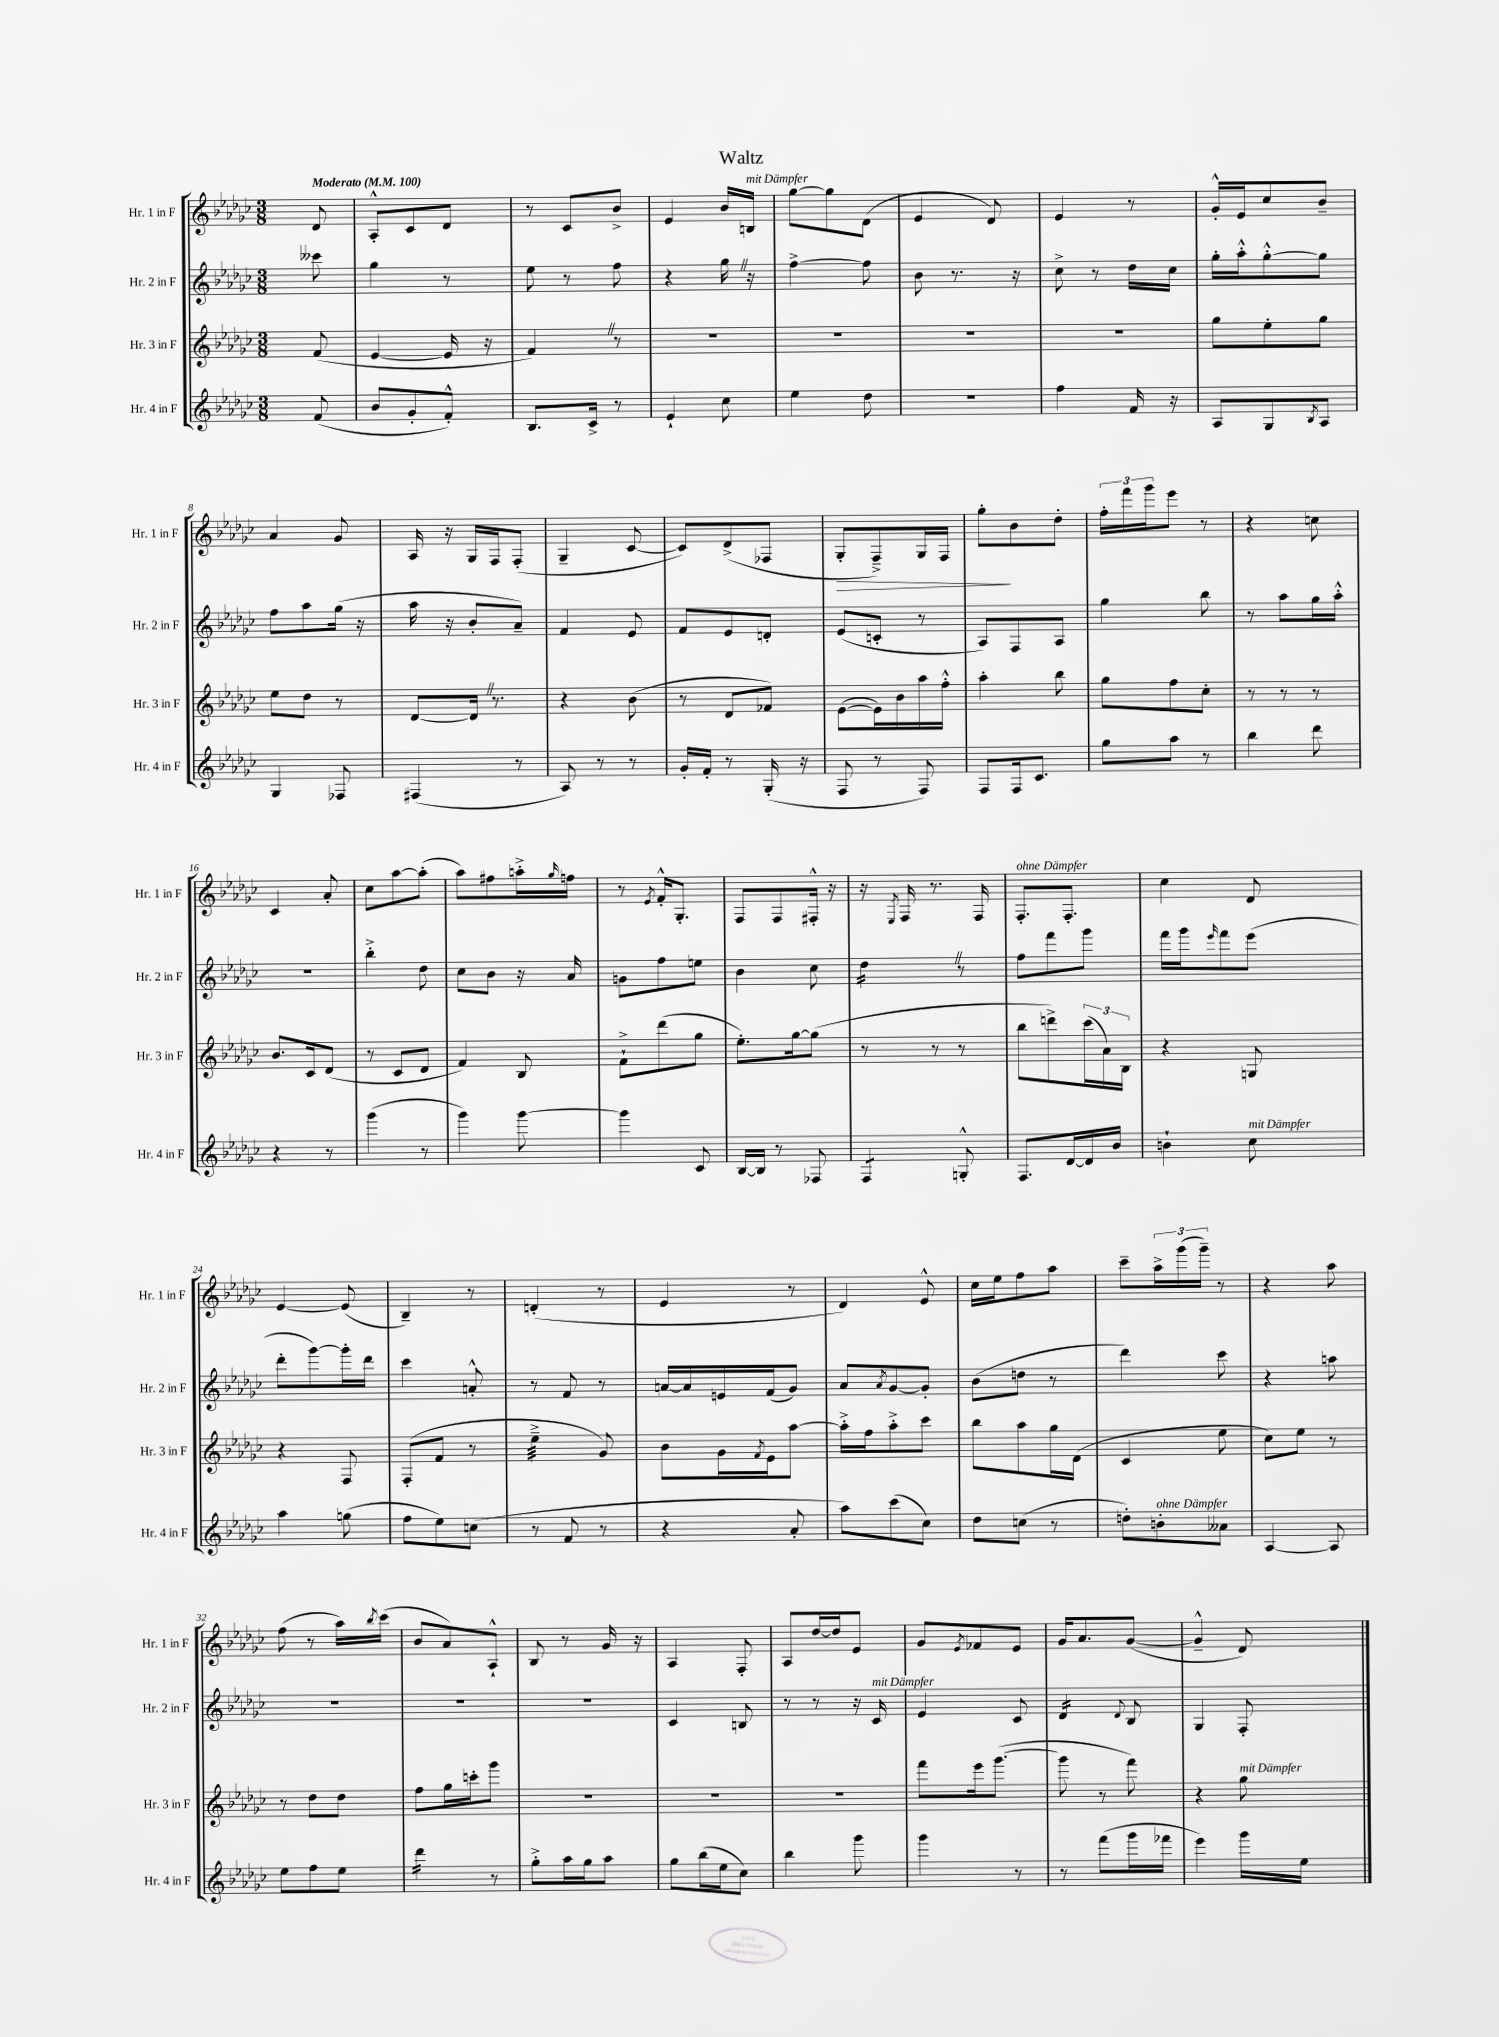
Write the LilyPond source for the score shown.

\header { title = "Waltz" }
<<
\new StaffGroup <<
\new Staff = "s0" \with { instrumentName = "Hr. 1 in F" shortInstrumentName = "Hr. 1 in F" } {
    \clef treble \key ges \major \numericTimeSignature \time 3/8 \partial 8 \tempo "Moderato" 4 = 100
    des'8 |
    aes8-.-^ ces'8 des'8 |
    r8 ces'8 bes'8-> |
    ees'4 bes'16 b16^\markup { \italic "mit Dämpfer" } |
    ges''8~ ges''8 des'8( |
    ees'4 des'8) |
    ees'4 r8 |
    ges'16-.-^ ees'16 ces''8 bes'8-- |
    aes'4 ges'8 |
    aes16 r16 ges16 f16 f8-.( |
    ges4-- ces'8~ |
    ces'8) des'8->( fes8 |
    ges8-.\> f8--->) ges16 f16 |
    ges''8-.\! bes'8 des''8-. |
    \tuplet 3/2 { f''16-. f'''16 ges'''16 } ees'''8 r8 |
    r4 c''8 |
    ces'4 aes'8-. |
    ces''8 aes''8~ aes''8-.( |
    aes''8) fis''8 a''16-.-> \grace { ges''16 } f''16 |
    r8 \acciaccatura { ees'8 } f'16-.-^ ges8.-. |
    f8 f8 fis16-.-^ r16 |
    r16 \acciaccatura { ees8 } f16 r8. f16 |
    f8.-.^\markup { \italic "ohne Dämpfer" } f8.-. |
    ces''4 des'8 |
    ees'4~ ees'8( |
    bes4--) r8 |
    d'4-.( r8 |
    ees'4 r8 |
    des'4) ees'8-^ |
    ces''16 ees''16 f''8 aes''8 |
    ces'''8-- \tuplet 3/2 { aes''16-> ges'''16( ges'''16--) } r8 |
    r4 aes''8 |
    f''8( r8 aes''16) \acciaccatura { bes''8 } ces'''16( |
    bes'8 aes'8) aes8-!-^ |
    bes8 r8 ges'16 r16 |
    aes4 f8-. |
    aes8 des''16~ des''16 ees'8 |
    ges'8 \acciaccatura { ees'8 } fes'8 ees'8 |
    ges'16 aes'8. ges'8~( |
    ges'4---^ des'8) \bar "|." |
}
\new Staff = "s1" \with { instrumentName = "Hr. 2 in F" shortInstrumentName = "Hr. 2 in F" } {
    \clef treble \key ges \major \numericTimeSignature \time 3/8 \partial 8
    ceses'''8 |
    ges''4 r8 |
    ees''8 r8 f''8 |
    r4 ges''16 \once \override BreathingSign.text = \markup { \musicglyph "scripts.caesura.straight" } \breathe r16 |
    f''4~-> f''8 |
    bes'8 r8. r16 |
    ces''8-> r8 des''16 ces''16 |
    ges''16-. aes''16-.-^ ges''8~-.-^ ges''8 |
    f''8 aes''8 ges''16( r16 |
    aes''16 r16 bes'8-. aes'8--) |
    f'4 ees'8 |
    f'8 ees'8 d'8-. |
    ees'8( c'8-. r8 |
    aes8) f8 aes8 |
    ges''4 bes''8 |
    r8 aes''8 ges''16 aes''16-.-^ |
    R4. |
    bes''4-.-> des''8 |
    ces''8 bes'8 r16 aes'16 |
    g'8 f''8 e''8 |
    bes'4 ces''8 |
    des''4:16 \once \override BreathingSign.text = \markup { \musicglyph "scripts.caesura.straight" } \breathe r8 |
    f''8 f'''8 ges'''8 |
    f'''16 ges'''16 \grace { ees'''16 } f'''8 ees'''8( |
    des'''8-. ges'''8~) ges'''16-. des'''16 |
    ces'''4 a'8-.-^ |
    r8 f'8 r8 |
    a'16~ a'16 e'16 f'16( ges'8) |
    aes'8 \acciaccatura { aes'8 } ges'8~ ges'8-. |
    bes'8( d''8 r8 |
    des'''4) ces'''8 |
    r4 a''8 |
    R4. |
    R4. |
    R4. |
    ces'4 b8 |
    r8 r8 r16 ces'16^\markup { \italic "mit Dämpfer" } |
    ees'4 ces'8 |
    des'4:16 \appoggiatura { des'8 } bes8 |
    ges4 f8-. \bar "|." |
}
\new Staff = "s2" \with { instrumentName = "Hr. 3 in F" shortInstrumentName = "Hr. 3 in F" } {
    \clef treble \key ges \major \numericTimeSignature \time 3/8 \partial 8
    f'8( |
    ees'4~ ees'16 r16 |
    f'4) \once \override BreathingSign.text = \markup { \musicglyph "scripts.caesura.straight" } \breathe r8 |
    R4. |
    R4. |
    R4. |
    R4. |
    ges''8 ees''8-. ges''8 |
    ees''8 des''8 r8 |
    des'8~ des'16 \once \override BreathingSign.text = \markup { \musicglyph "scripts.caesura.straight" } \breathe r8. |
    r4 bes'8( |
    r8 des'8 fes'8) |
    ees'8~( ees'16) bes'16 aes''16 f''16-.-^ |
    aes''4-. bes''8 |
    ges''8 f''8 ces''8-. |
    r8 r8 r8 |
    bes'8. ces'16 des'8( |
    r8 ces'8 des'8 |
    f'4) bes8 |
    f'8-!-> des'''8( ges''8 |
    ees''8.-.) ges''16~ ges''8( |
    r8 r8 r8 |
    bes''8 d'''8->) \tuplet 3/2 { ces'''16( aes'16) bes16 } |
    r4 g8 |
    r4 f8 |
    f8-.( f'8 r8 |
    ees''4:32---> ges'8) |
    bes'8 ges'16 \acciaccatura { f'8 } ees'16 aes''8~ |
    aes''16-.-> f''16 aes''8-.-> ces'''8 |
    bes''8 aes''8 ges''16 des'16( |
    ces'4 ees''8 |
    ces''8) ees''8 r8 |
    r8 des''8 des''8 |
    f''8 ges''16 c'''16-. ges'''8 |
    R4. |
    R4. |
    R4. |
    f'''8 ees'''16 ges'''8.~( |
    ges'''8 r8 f'''8) |
    r4 ges''8^\markup { \italic "mit Dämpfer" } \bar "|." |
}
\new Staff = "s3" \with { instrumentName = "Hr. 4 in F" shortInstrumentName = "Hr. 4 in F" } {
    \clef treble \key ges \major \numericTimeSignature \time 3/8 \partial 8
    f'8( |
    bes'8 ges'8-. f'8-.-^) |
    bes8. ces'16-> r8 |
    ees'4-! ces''8 |
    ees''4 des''8 |
    R4. |
    f''4 f'16 r16 |
    aes8 ges8 \acciaccatura { bes8 } aes8 |
    ges4 fes8 |
    fis4( r8 |
    aes8) r8 r8 |
    ges'16-. f'16-. r8 ges16-.( r16 |
    f8 r8 f8) |
    f8 f16 ces'8. |
    ges''8 aes''8 r8 |
    bes''4 des'''8 |
    r4 r8 |
    ges'''4( r8 |
    ges'''4) ges'''8~ |
    ges'''4 ces'8 |
    bes16~ bes16 r8 fes8 |
    f4:8 g8-.-^ |
    f8. des'16~ des'16 bes'16 |
    b'4-! ces''8^\markup { \italic "mit Dämpfer" } |
    aes''4 g''8( |
    f''8 ees''8) c''8( |
    r8 f'8 r8 |
    r4 aes'8-. |
    aes''8) ces'''8( ces''8) |
    des''8 c''8( r8 |
    d''8-.) b'8-.^\markup { \italic "ohne Dämpfer" } aeses'8 |
    aes4~ aes8 |
    ees''8 f''8 ees''8 |
    des'''4:16 r8 |
    ges''8-.-> aes''16 ges''16 aes''8 |
    ges''8 bes''16( ees''16 ces''8) |
    bes''4 ges'''8 |
    ges'''4 r8 |
    r8 f'''8( ges'''16 fes'''16 |
    ees'''4) ges'''16 ees''16 \bar "|." |
}
>>
>>
